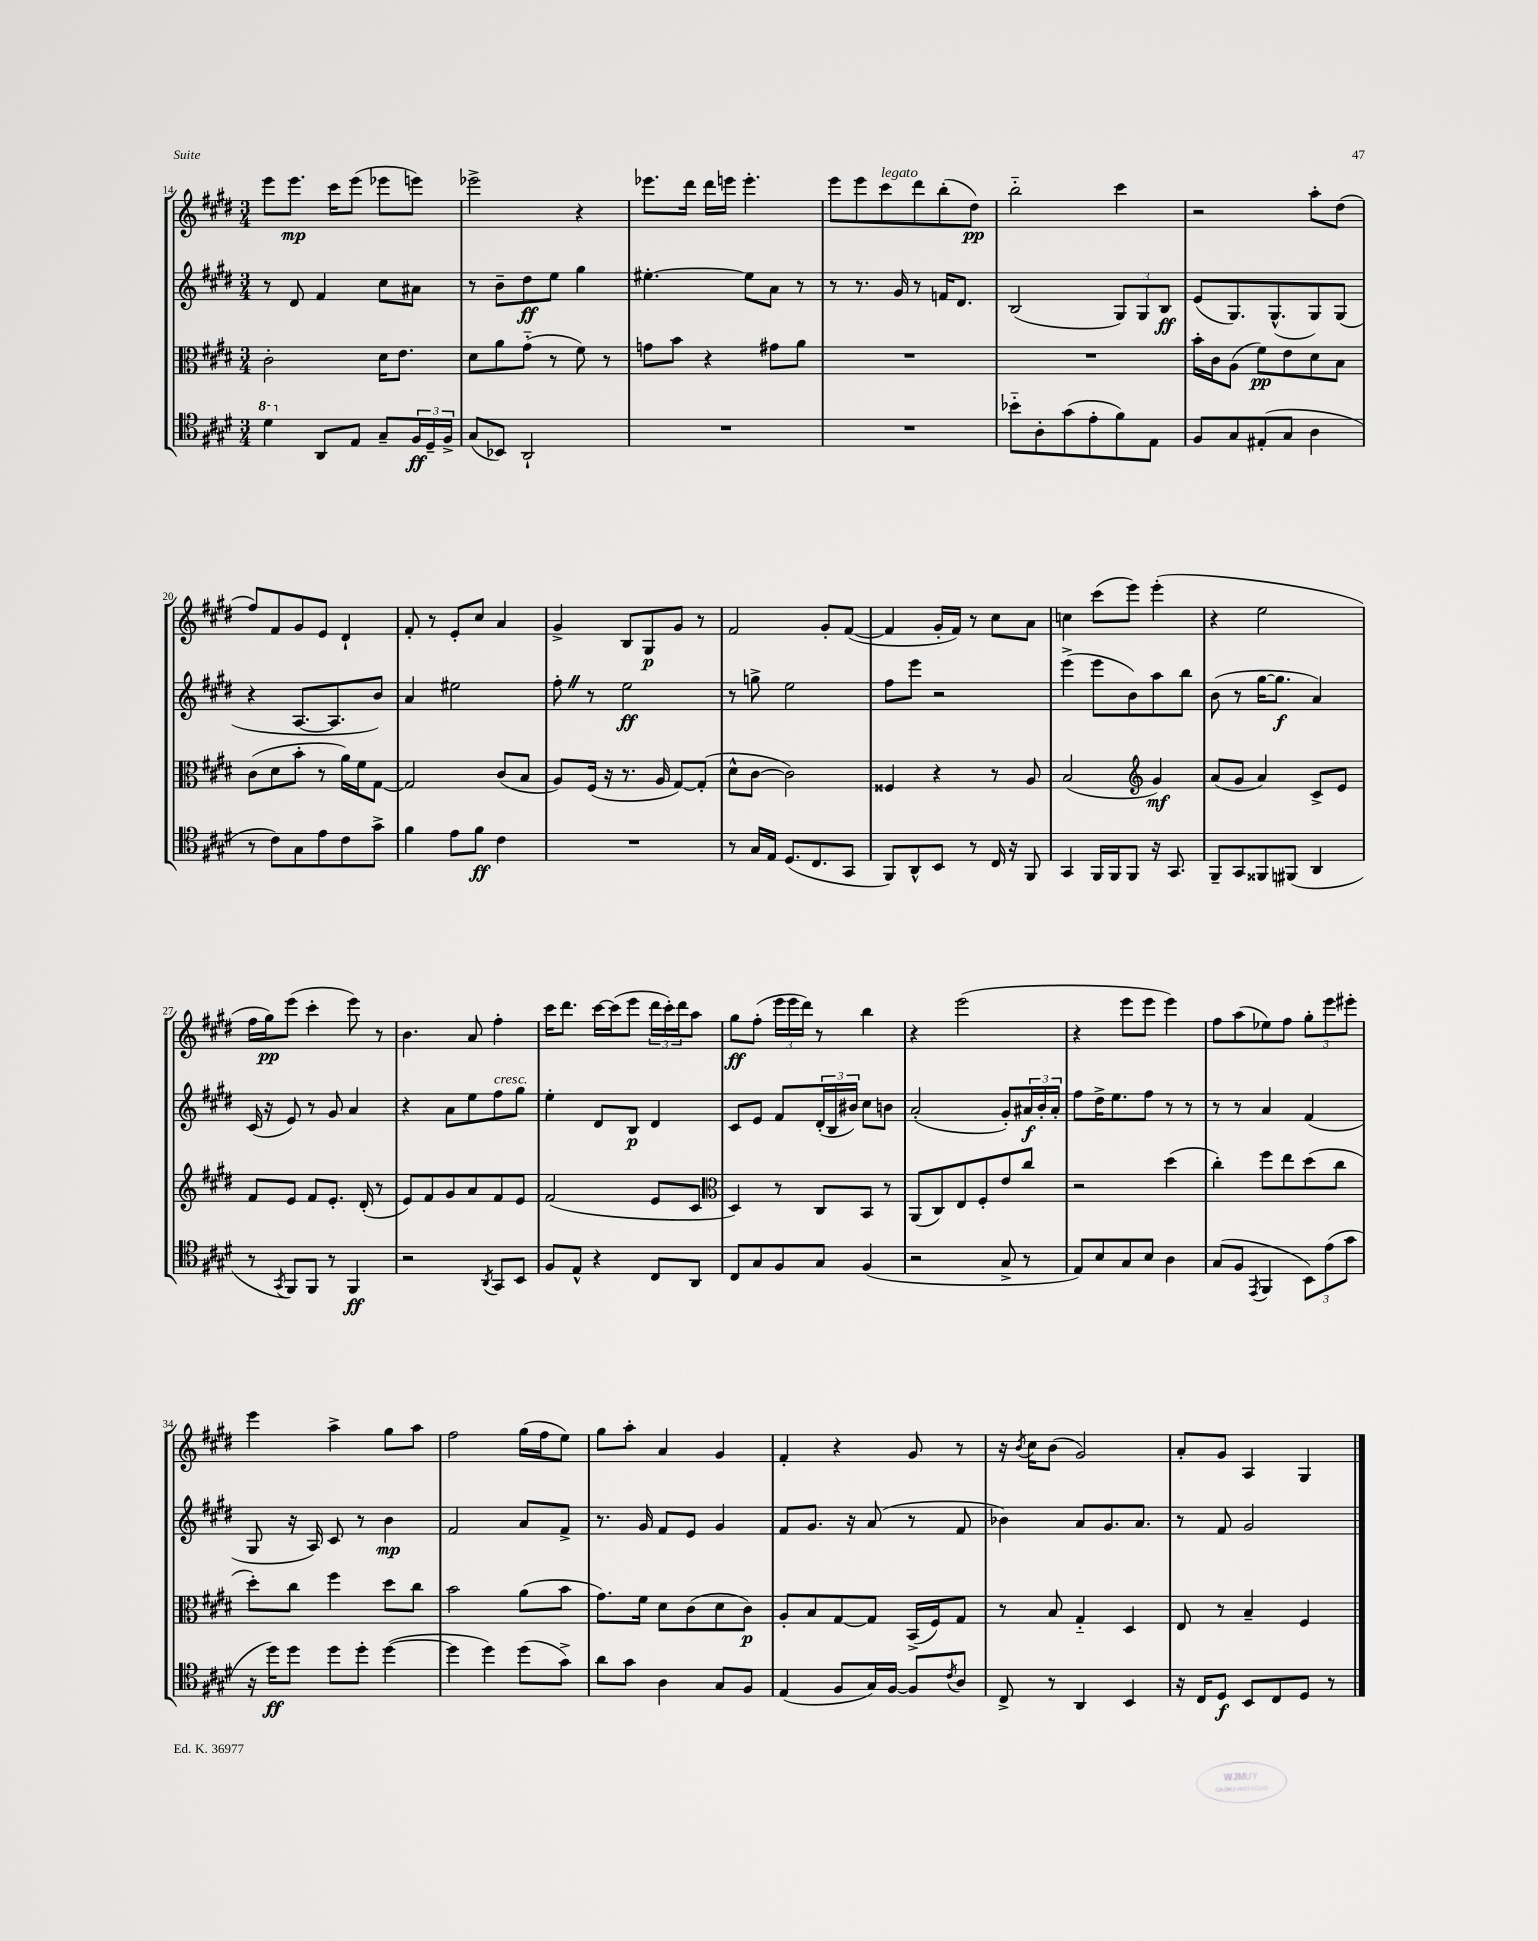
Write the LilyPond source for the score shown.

<<
\new StaffGroup <<
\new Staff = "s0" {
    \clef treble \key e \major \numericTimeSignature \time 3/4
    e'''8 e'''8.\mp cis'''16 e'''8( ees'''8 e'''8) |
    ees'''2-> r4 |
    ees'''8. dis'''16 dis'''16 e'''16 e'''4.-. |
    e'''8 e'''8 cis'''8^\markup { \italic "legato" } dis'''8 b''8-.( dis''8\pp) |
    b''2-_ cis'''4 |
    r2 a''8-. dis''8( |
    fis''8) fis'8 gis'8 e'8 dis'4-! |
    fis'8-. r8 e'8-. cis''8 a'4 |
    gis'4-> b8 gis8\p gis'8 r8 |
    fis'2 gis'8-. fis'8~( |
    fis'4 gis'16-. fis'16) r8 cis''8 a'8 |
    c''4 cis'''8( e'''8) e'''4-.( |
    r4 e''2 |
    fis''16 gis''16\pp) e'''8( cis'''4-. e'''8) r8 |
    b'4. a'8 fis''4-. |
    cis'''16 dis'''8. cis'''16~ cis'''16( e'''8 \tuplet 3/2 { dis'''16 cis'''16-.) dis'''16 } a''8 |
    gis''8\ff fis''8-.( \tuplet 3/2 { e'''16 e'''16 dis'''16) } r8 b''4 |
    r4 e'''2( |
    r4 e'''8 e'''8 e'''4) |
    fis''8 a''8( ees''8) fis''8 \tuplet 3/2 { gis''8-. e'''8 eis'''8-. } |
    e'''4 a''4-> gis''8 a''8 |
    fis''2 gis''16( fis''16 e''8) |
    gis''8 a''8-. a'4 gis'4 |
    fis'4-. r4 gis'8 r8 |
    r16 \acciaccatura { b'8 } cis''16 b'8( gis'2) |
    a'8-. gis'8 a4 gis4 \bar "|." |
}
\new Staff = "s1" {
    \clef treble \key e \major \numericTimeSignature \time 3/4
    r8 dis'8 fis'4 cis''8 ais'8 |
    r8 b'8-- dis''8\ff e''8 gis''4 |
    eis''4.~-. eis''8 a'8 r8 |
    r8 r8. gis'16 r8 f'16 dis'8. |
    b2( \tuplet 3/2 { gis8) gis8 b8\ff } |
    e'8( gis8.) gis8.-^( gis8) gis8( |
    r4 a8.~ a8. b'8) |
    a'4 eis''2 |
    fis''8-. \once \override BreathingSign.text = \markup { \musicglyph "scripts.caesura.straight" } \breathe r8 e''2\ff |
    r8 g''8-> e''2 |
    fis''8 e'''8 r2 |
    e'''4->( e'''8 b'8) a''8 b''8 |
    b'8( r8 gis''16~ gis''8.\f a'4) |
    cis'16( r16 e'8) r8 gis'8 a'4 |
    r4 a'8 e''8 fis''8^\markup { \italic "cresc." } gis''8 |
    e''4-. dis'8 b8\p dis'4 |
    cis'8 e'8 fis'8 \tuplet 3/2 { dis'16-.( b16 bis'16) } cis''8 b'8 |
    a'2-.( gis'8-.) \tuplet 3/2 { ais'16\f b'16-. ais'16-. } |
    fis''8 dis''16-> e''8. fis''8 r8 r8 |
    r8 r8 a'4 fis'4( |
    gis8 r16 a16) cis'8 r8 b'4\mp |
    fis'2 a'8 fis'8-> |
    r8. gis'16 fis'8 e'8 gis'4 |
    fis'8 gis'8. r16 a'8( r8 fis'8 |
    bes'4) a'8 gis'8. a'8. |
    r8 fis'8 gis'2 \bar "|." |
}
\new Staff = "s2" {
    \clef alto \key e \major \numericTimeSignature \time 3/4
    cis'2-. dis'16 e'8. |
    dis'8 a'8 gis'8-_( r8 fis'8) r8 |
    g'8 b'8 r4 gis'8 a'8 |
    R2. |
    R2. |
    b'16-. cis'16 a8( fis'8\pp) e'8 dis'8 b8 |
    cis'8( dis'8 b'8-. r8 a'16) fis'16 gis8~ |
    gis2 cis'8( b8 |
    a8) fis16( r16 r8. a16 gis8~) gis8-.( |
    dis'8-^ cis'8~ cis'2) |
    fisis4 r4 r8 a8 |
    b2( \clef treble gis'4\mf) |
    a'8( gis'8 a'4) cis'8-> e'8 |
    fis'8 e'8 fis'8 e'8.-. dis'16-.( r8 |
    e'8) fis'8 gis'8 a'8 fis'8 e'8 |
    fis'2( e'8 cis'8 |
    \clef alto dis4) r8 cis8 b,8 r8 |
    a,8( cis8) e8 fis8-. e'8 cis''8 |
    r2 dis''4( |
    cis''4-.) fis''8 e''8 dis''8( cis''8 |
    dis''8-.) cis''8 fis''4 dis''8 cis''8 |
    b'2 a'8( b'8 |
    gis'8.) fis'16 dis'8 cis'8( dis'8 cis'8\p) |
    a8-. b8 gis8~ gis8 b,16->( fis16) gis8 |
    r8 b8 gis4-_ dis4 |
    e8 r8 b4-- fis4 \bar "|." |
}
\new Staff = "s3" {
    \clef tenor \key e \major \numericTimeSignature \time 3/4
    \ottava #1 dis''4 \ottava #0 a,8 e8 gis8-- \tuplet 3/2 { fis16\ff dis16-- fis16-> } |
    gis8( bes,8) a,2-! |
    R2. |
    R2. |
    bes'8-_ a8-. gis'8( e'8-. fis'8) e8 |
    fis8 gis8 eis8-.( gis8 a4 |
    r8 cis'8) gis8 e'8 cis'8 gis'8-> |
    fis'4 e'8 fis'8\ff cis'4 |
    R2. |
    r8 gis16 e16 dis8.( cis8. gis,8 |
    fis,8) a,8-^ b,8 r8 cis16 r16 fis,8 |
    gis,4 fis,16 fis,16 fis,8 r16 gis,8. |
    fis,8-- gis,8 fisis,8 fis,8( a,4 |
    r8 \acciaccatura { gis,8 } fis,8) fis,8 r8 fis,4\ff |
    r2 \acciaccatura { a,8 } gis,8 b,8 |
    fis8 e8-^ r4 cis8 a,8 |
    cis8 gis8 fis8 gis8 fis4( |
    r2 gis8-> r8 |
    e8) b8 gis8 b8 a4 |
    gis8( fis8 \acciaccatura { e,8 } fis,4 \tuplet 3/2 { b,8) e'8( gis'8 } |
    r16 dis''16\ff) dis''8 dis''8 dis''8-. dis''4~( |
    dis''4 dis''4) dis''8( gis'8->) |
    a'8 gis'8 a4 gis8 fis8 |
    e4( fis8 gis16) fis16~ fis8 \acciaccatura { cis'8 } a8 |
    cis8-> r8 a,4 b,4 |
    r16 cis16 dis8\f b,8 cis8 dis8 r8 \bar "|." |
}
>>
>>
\layout { \context { \Score currentBarNumber = #14 } }
